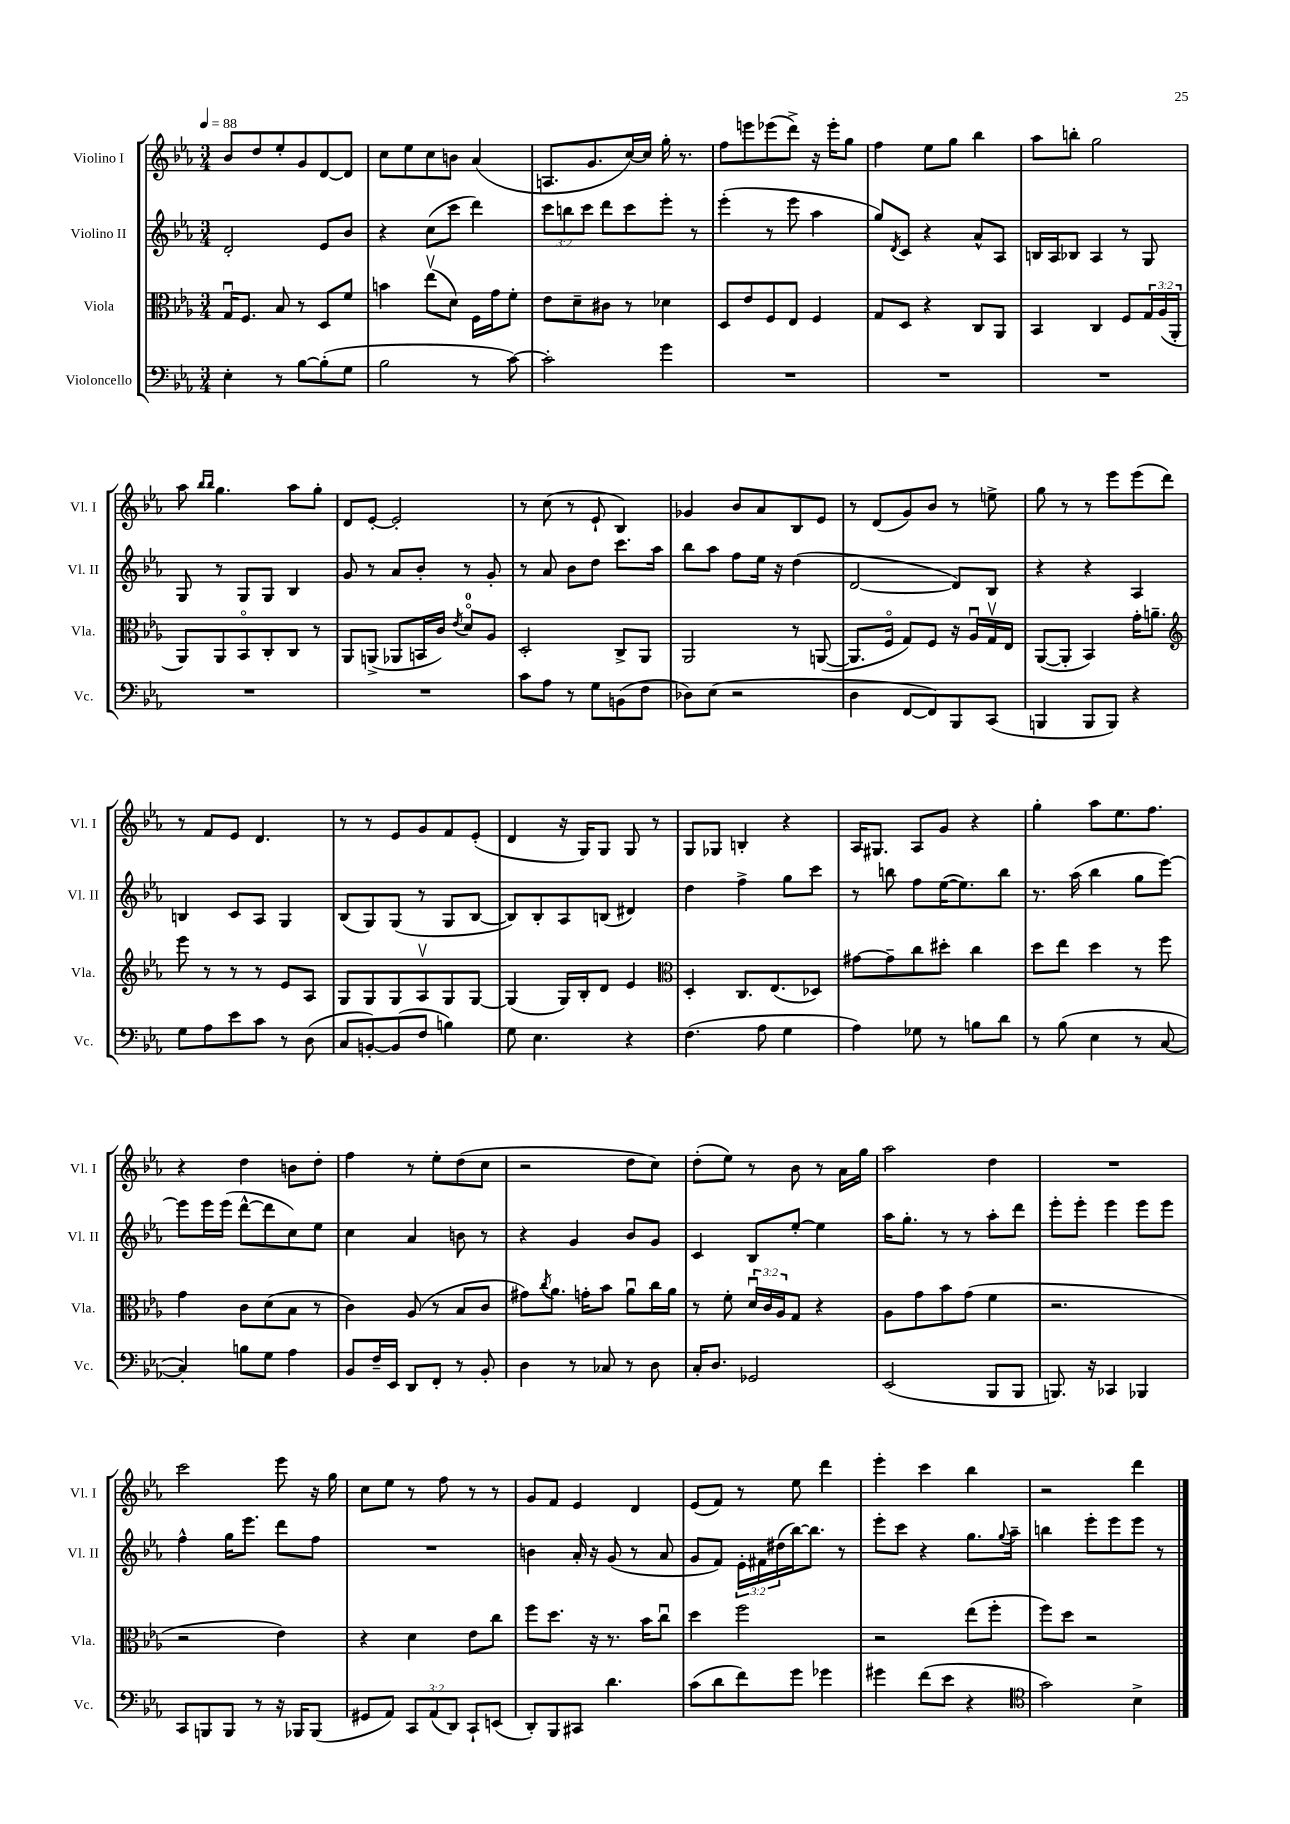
<<
\new StaffGroup <<
\new Staff = "s0" \with { instrumentName = "Violino I" shortInstrumentName = "Vl. I" } {
    \clef treble \key ees \major \numericTimeSignature \time 3/4 \tempo 4 = 88
    bes'8 d''8 ees''8-. g'8 d'8~ d'8 |
    c''8 ees''8 c''8 b'8 aes'4( |
    a8. g'8. c''16~) c''16 g''16-. r8. |
    f''8 e'''8 ees'''8( d'''8->) r16 ees'''16-. g''8 |
    f''4 ees''8 g''8 bes''4 |
    aes''8 b''8-. g''2 |
    aes''8 \grace { bes''16 bes''16 } g''4. aes''8 g''8-. |
    d'8 ees'8~-. ees'2-. |
    r8 c''8( r8 ees'8-! bes4) |
    ges'4 bes'8 aes'8 bes8 ees'8 |
    r8 d'8( g'8) bes'8 r8 e''8-> |
    g''8 r8 r8 ees'''8 ees'''8( d'''8) |
    r8 f'8 ees'8 d'4. |
    r8 r8 ees'8 g'8 f'8 ees'8-.( |
    d'4 r16 g16) g8 g8 r8 |
    g8 ges8 b4-. r4 |
    aes16 gis8. aes8 g'8 r4 |
    g''4-. aes''8 ees''8. f''8. |
    r4 d''4 b'8 d''8-. |
    f''4 r8 ees''8-. d''8( c''8 |
    r2 d''8 c''8) |
    d''8-.( ees''8) r8 bes'8 r8 aes'16 g''16 |
    aes''2 d''4 |
    R2. |
    c'''2 ees'''8 r16 g''16 |
    c''8 ees''8 r8 f''8 r8 r8 |
    g'8 f'8 ees'4 d'4 |
    ees'8( f'8) r8 ees''8 d'''4 |
    ees'''4-. c'''4 bes''4 |
    r2 d'''4 \bar "|." |
}
\new Staff = "s1" \with { instrumentName = "Violino II" shortInstrumentName = "Vl. II" } {
    \clef treble \key ees \major \numericTimeSignature \time 3/4 \override Staff.TupletNumber.text = #tuplet-number::calc-fraction-text
    d'2-. ees'8 bes'8 |
    r4 c''8( c'''8 d'''4) |
    \tuplet 3/2 { c'''8 b''8 c'''8 } d'''8 c'''8 ees'''8-. r8 |
    ees'''4-.( r8 ees'''8 aes''4 |
    g''8) \acciaccatura { d'8 } c'8 r4 aes'8-^ aes8 |
    b16 aes16 bes8 aes4 r8 g8 |
    g8 r8 g8 g8 bes4 |
    g'8 r8 aes'8 bes'8-. r8 g'8-. |
    r8 aes'8 bes'8 d''8 c'''8. aes''16 |
    bes''8 aes''8 f''8 ees''16 r16 d''4( |
    d'2~ d'8) bes8 |
    r4 r4 aes4 |
    b4 c'8 aes8 g4 |
    bes8( g8) g8( r8 g8 bes8~ |
    bes8) bes8-. aes8 b8( dis'4) |
    d''4 f''4-> g''8 c'''8 |
    r8 b''8 f''8 ees''16~( ees''8.) b''8 |
    r8. aes''16( bes''4 g''8 ees'''8~) |
    ees'''8 ees'''16 ees'''16( d'''8~-^ d'''8 c''8) ees''8 |
    c''4 aes'4 b'8 r8 |
    r4 g'4 bes'8 g'8 |
    c'4 bes8 ees''8~-. ees''4 |
    aes''16 g''8.-. r8 r8 aes''8-. d'''8 |
    ees'''8-. ees'''8-. ees'''4 ees'''8 ees'''8 |
    f''4-^ g''16 ees'''8. d'''8 f''8 |
    R2. |
    b'4 aes'16-. r16 g'8( r8 aes'8 |
    g'8 f'8) \tuplet 3/2 { ees'16-. fis'16 dis''16( } bes''16~) bes''8. r8 |
    ees'''8-. c'''8 r4 g''8. \appoggiatura { g''8 } aes''16-- |
    b''4 ees'''8-. ees'''8 ees'''8 r8 \bar "|." |
}
\new Staff = "s2" \with { instrumentName = "Viola" shortInstrumentName = "Vla." } {
    \clef alto \key ees \major \numericTimeSignature \time 3/4 \override Staff.TupletNumber.text = #tuplet-number::calc-fraction-text
    g16\downbow f8. bes8 r8 d8 f'8 |
    b'4 ees''8\upbow( d'8) f16 g'16 f'8-. |
    ees'8 d'8-- cis'8 r8 des'4 |
    d8 ees'8 f8 ees8 f4 |
    g8 d8 r4 c8 aes,8 |
    bes,4 c4 f8 \tuplet 3/2 { g16 aes16( aes,16-. } |
    aes,8) aes,8 bes,8\flageolet c8-. c8 r8 |
    aes,8 a,8->( aes,8 b,16 c'16) \acciaccatura { ees'8 } d'8-0\flageolet aes8 |
    d2-. c8-> aes,8 |
    aes,2 r8 a,8~( |
    a,8. f16\flageolet g8) f8 r16 aes16\downbow g16\upbow ees16 |
    aes,8~( aes,8-. bes,4) g'16-. a'8.-- |
    \clef treble ees'''8 r8 r8 r8 ees'8 aes8 |
    g8 g8 g8 aes8\upbow g8 g8~ |
    g4( g16) bes16-. d'8 ees'4 |
    \clef alto d4-. c8. ees8.( des8) |
    gis'8~ gis'8-- c''8 dis''8-. c''4 |
    d''8 ees''8 d''4 r8 f''8 |
    g'4 c'8 d'8( bes8 r8 |
    c'4) aes8( r8 bes8 c'8 |
    gis'8) \acciaccatura { c''8 } aes'8. g'16-. bes'8 aes'8\downbow c''16 aes'16 |
    r8 f'8-. \tuplet 3/2 { d'16\downbow c'16 aes16 } g8 r4 |
    aes8 g'8 bes'8 g'8( f'4 |
    r2. |
    r2 ees'4) |
    r4 d'4 ees'8 c''8 |
    f''8 d''8. r16 r8. bes'16 c''8\downbow |
    d''4 f''2 |
    r2 ees''8( f''8-. |
    f''8) d''8 r2 \bar "|." |
}
\new Staff = "s3" \with { instrumentName = "Violoncello" shortInstrumentName = "Vc." } {
    \clef bass \key ees \major \numericTimeSignature \time 3/4 \override Staff.TupletNumber.text = #tuplet-number::calc-fraction-text
    ees4-. r8 bes8~ bes8-.( g8 |
    bes2 r8 c'8~) |
    c'2-. g'4 |
    R2. |
    R2. |
    R2. |
    R2. |
    R2. |
    c'8 aes8 r8 g8 b,8( f8 |
    des8) ees8( r2 |
    d4 f,8~ f,8) bes,,8 c,8( |
    b,,4 b,,8 b,,8) r4 |
    g8 aes8 ees'8 c'8 r8 d8( |
    c8 b,8~-.) b,8( f8 b4) |
    g8 ees4. r4 |
    f4.( aes8 g4 |
    aes4) ges8 r8 b8 d'8 |
    r8 bes8( ees4 r8 c8~ |
    c4-.) b8 g8 aes4 |
    bes,8 f16-- ees,16 d,8 f,8-. r8 bes,8-. |
    d4 r8 ces8 r8 d8 |
    c16-. d8. ges,2 |
    ees,2( bes,,8 bes,,8 |
    b,,8.) r16 ces,4 bes,,4 |
    c,8 b,,8 b,,8 r8 r16 bes,,16 bes,,8( |
    gis,8 aes,8) \tuplet 3/2 { c,8 aes,8( d,8) } c,8-! e,8( |
    d,8-.) bes,,8 cis,8 d'4. |
    c'8( d'8 f'8) g'8 ges'4 |
    gis'4 f'8( ees'8 r4 |
    \clef tenor g'2) bes4-> \bar "|." |
}
>>
>>
\layout { \context { \Score \remove "Bar_number_engraver" } }
